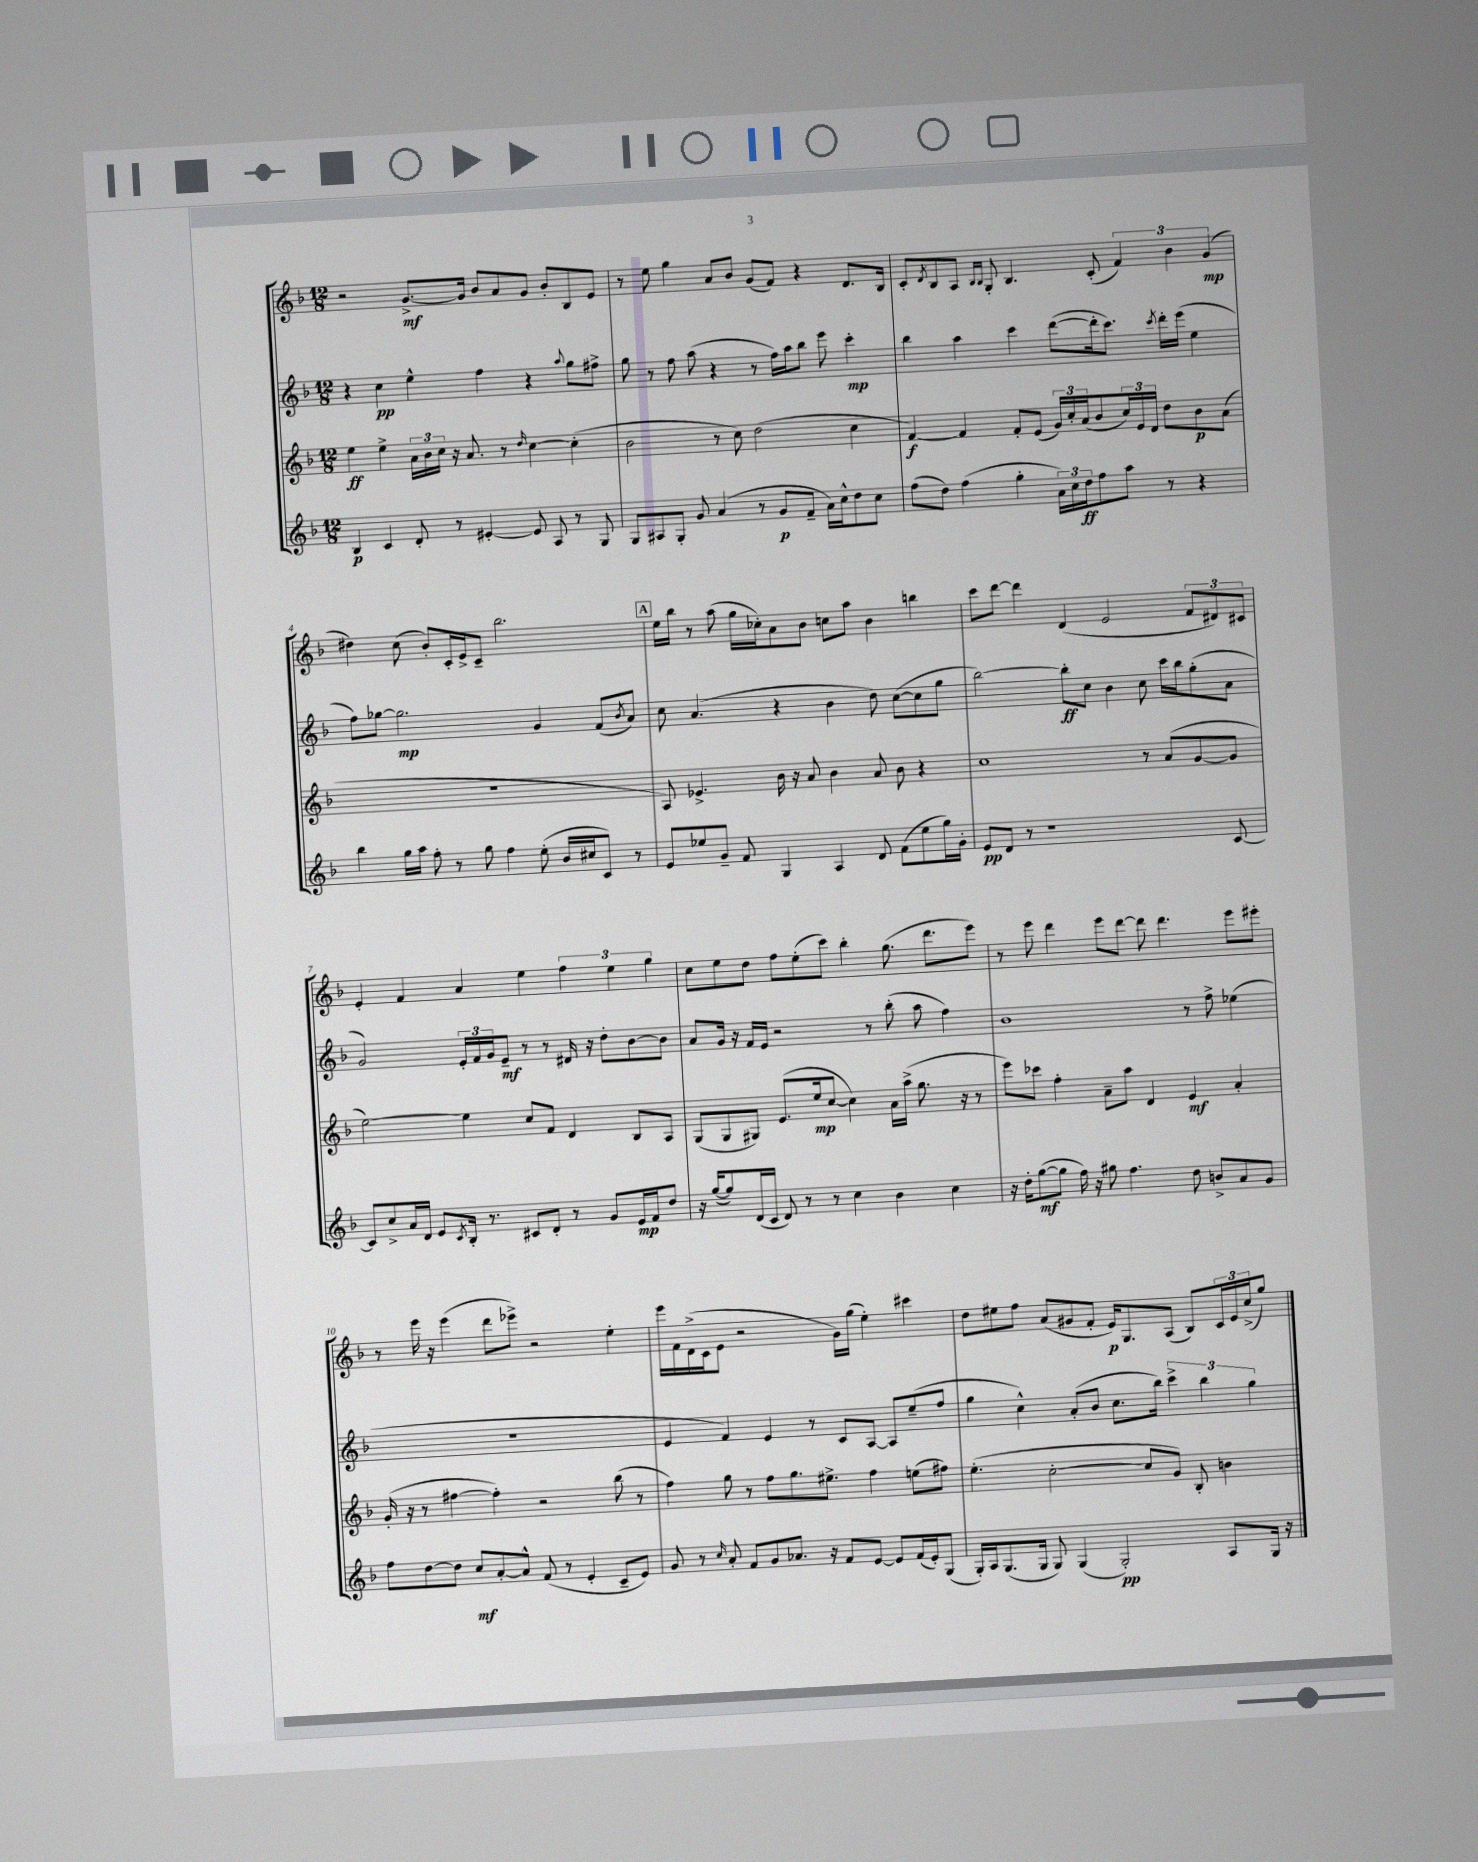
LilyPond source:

<<
\new StaffGroup <<
\new Staff = "s0" {
    \clef treble \key f \major \numericTimeSignature \time 12/8
    r2 g'8.~->\mf g'16 bes'8 a'8 g'8 bes'8-. bes8 e'8 |
    r8 e''8 g''4 a'8 bes'8 g'8( f'8) r4 d'8. bes16 |
    c'8-. \acciaccatura { d'8 } bes8 a8 \grace { bes16 bes16 } g8-. bes4. c'8-.( \tuplet 3/2 { f'4) bes'4 g'4\mp( } |
    dis''4) c''8( bes'8-.) c'16-. e'16-> c'8-- bes''2. |
    \mark \markup { \box "A" } e''16 bes''16 r8 a''8( g''16 ces''16-.) a'8 bes'8 c''8 a''8 bes'4 b''4 |
    c'''8 d'''8~ d'''4 d'4( e'2 \tuplet 3/2 { f'8 dis'8) cis'8 } |
    e'4-. f'4 a'4 e''4 \tuplet 3/2 { f''4 e''4 g''4 } |
    c''8 e''8 d''8 f''8 e''8-.( c'''8) bes''4-. g''8.( d'''8. e'''8) |
    r8 e'''8 d'''4 e'''8 d'''8~ d'''8 d'''4. e'''8 eis'''8-. |
    r8 e'''16 r16 e'''4( d'''8 ees'''8->) r2 e''4-. |
    e'''16 f'16 d'16->( c'16 e'8 r2 g'16) g''16( e''4-.) cis'''4 |
    d''8 eis''8 f''8 a'8( gis'8 f'8-. e'16\p) g8. a8( bes8) \tuplet 3/2 { c'16 e'16 c''16->( } g''8) \bar "|." |
}
\new Staff = "s1" {
    \clef treble \key f \major \numericTimeSignature \time 12/8
    r4 c''4\pp e''4-^ f''4 r4 \appoggiatura { a''8 } g''8 fis''8-> |
    g''8 r8 f''8 a''8( r4 r8 f''16) a''16 bes''8 e'''8 c'''4-.\mp |
    bes''4 a''4 c'''4 d'''8~( d'''16-. c'''8.) \acciaccatura { c'''8 } d'''16-. e'''16( e''4 |
    f''8) ges''8~ ges''2.\mp g'4 f'8( \acciaccatura { bes'8 } a'8) |
    \mark \markup { \box "A" } c''8 a'4.( r4 bes'4 d''8) c''8~( c''8 g''8 |
    bes''2~) bes''8-.\ff c''8 bes'4 c''8 c'''16 bes''16 g''8-.( a'8 |
    g'2) \tuplet 3/2 { e'16-. f'16 g'16 } e'8--\mf r8 r8 dis'16 r16 d''8-. bes'8~ bes'8 |
    a'8 g'16 r16 f'16 e'16 r2 r8 bes''8-.( a''8 f''4) |
    bes'1 r8 f''8-> ees''4( |
    R1. |
    e'4 f'4) e'4 r8 c'8 a8~ a8 e''8--( f''8 |
    g''4 c''4-^) a'8-.( bes'8 c''8. bes''16) \tuplet 3/2 { c'''4-> bes''4 g''4 } \bar "|." |
}
\new Staff = "s2" {
    \clef treble \key f \major \numericTimeSignature \time 12/8
    e''4\ff e''4-> \tuplet 3/2 { a'16 bes'16 c''16 } r16 a'8. r8 \grace { d''16 } c''4~ c''4-.( |
    bes'2 r8 c''8) d''2( c''4 |
    f'4~\f) f'4 f'8-. e'8( \tuplet 3/2 { g'16) c''16-. a'16( } bes'8 \tuplet 3/2 { c''16) e'16 d'16 } d''8 bes'8\p a'8( |
    R1. |
    \mark \markup { \box "A" } a8) ees'4.-> bes'16 r16 a'8 bes'4 a'8 bes'8 r4 |
    c''1 r8 a'8( g'8~ g'8 |
    e''2~) e''4 c''8 f'8 d'4 bes8 a8 |
    g8( g8 gis8) e'8.( e''16\mp c''8~ c''4) a'16 a''16->( g''8. r16 r8 |
    e'''8) ces'''8 f''4-. a'8-- a''8 d'4 e'4\mf a'4-. |
    g'16-.( r16 r8 fis''4~ fis''4-.) r2 bes''8( r8 |
    f''4) g''8 r8 f''8 g''8. eis''8.-> f''4 e''8( fis''8) |
    e''4.-.( c''2~-. c''8 g'8) bes8-. b'4 \bar "|." |
}
\new Staff = "s3" {
    \clef treble \key f \major \numericTimeSignature \time 12/8
    bes4\p c'4 d'8-. r8 eis'4~-. eis'8 a8 r8 g8 |
    g8 ais8 g8-. g'8 a'4( r8 g'8\p f'8-- a'16) c''16-^ d''8 c''8 |
    f''8( d''8) f''4( g''4-. \tuplet 3/2 { a'16) c''16 d''16\ff } f''8 a''8 r8 r4 |
    bes''4 g''16 a''16 f''8-. r8 g''8 f''4 e''8-.( bes'16 cis''16 c'8) r8 |
    \mark \markup { \box "A" } e'8 ees''8 g'8-- f'8 g4 a4 d'8 f'8( ees''8 g''16) g'16-. |
    e'8\pp d'8 r8 r1 c'8~ |
    c'8 c''8-> a'16 d'16 e'8 \acciaccatura { c'8 } bes16-. r8. cis'8 d'8-. r8 g'8 e'16\mp f'16 d''8 |
    r16 g''16~( g''8) d'16( c'16 d'8) r8 r8 c''4 bes'4 c''4 |
    r16 d''16-. g''8~\mf( g''8 f''16) r16 gis''8 f''4. d''8 b'8-> a'8 g'8 |
    f''8 d''8~ d''8 c''8\mf a'8~-. a'8-^ f'8( r8 e'4-. c'8-- e'8) |
    g'8 r8 \grace { c''16 } a'8-. f'8 g'8 aes'8. r16 f'8 e'8~ e'8 f'16( e'16-.) g8( |
    g16-.) a16 g8.( g16 g8) g4( g2-.\pp) a8 g16 r16 \bar "|." |
}
>>
>>
